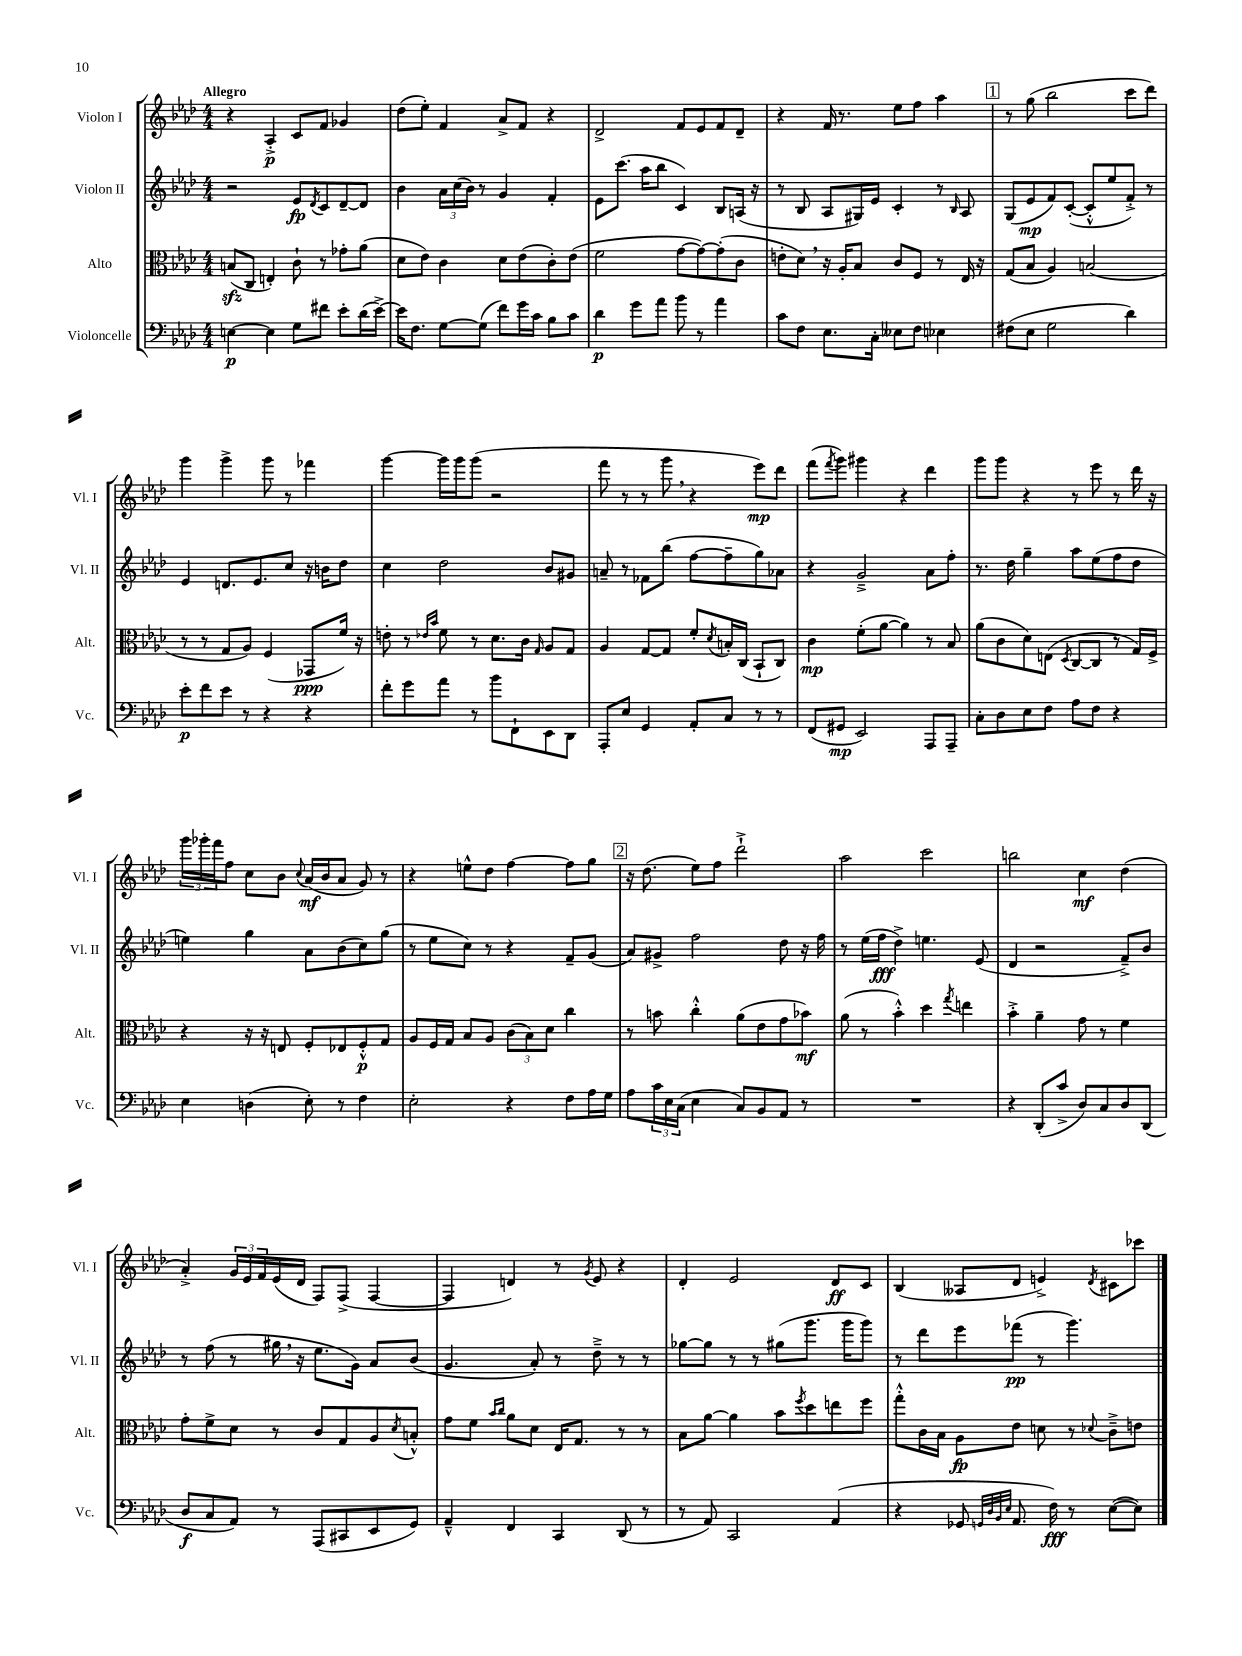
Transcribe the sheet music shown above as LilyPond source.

<<
\new StaffGroup <<
\new Staff = "s0" \with { instrumentName = "Violon I" shortInstrumentName = "Vl. I" } {
    \clef treble \key aes \major \numericTimeSignature \time 4/4 \tempo "Allegro"
    r4 aes4-.->\p c'8 f'8 ges'4 |
    des''8( ees''8-.) f'4 aes'8-> f'8 r4 |
    des'2-> f'8 ees'8 f'8 des'8-- |
    r4 f'16 r8. ees''8 f''8 aes''4 |
    \mark \markup { \box "1" } r8 g''8( bes''2 c'''8 des'''8) |
    g'''4 g'''4-> g'''8 r8 fes'''4 |
    g'''4~ g'''16 g'''16 g'''8( r2 |
    f'''8 r8 r8 g'''8 \breathe r4 ees'''8\mp) des'''8 |
    f'''8( \acciaccatura { f'''8 } g'''8) gis'''4 r4 des'''4 |
    g'''8 g'''8 r4 r8 ees'''8 r8 des'''16 r16 |
    \tuplet 3/2 { g'''16 ges'''16-. f'''16 } f''8 c''8 bes'8 \appoggiatura { c''8 } aes'16\mf( bes'16 aes'8 g'8) r8 |
    r4 e''8-^ des''8 f''4~ f''8 g''8 |
    \mark \markup { \box "2" } r16 des''8.( ees''8) f''8 des'''2-!-> |
    aes''2 c'''2 |
    b''2 c''4\mf des''4( |
    aes'4-.->) \tuplet 3/2 { g'16 ees'16 f'16 } ees'16( des'16 f8) f8->( f4~ |
    f4 d'4) r8 \acciaccatura { g'8 } ees'8 r4 |
    des'4-. ees'2 des'8\ff c'8 |
    bes4( aeses8 des'8 e'4->) \acciaccatura { des'8 } cis'8 ces'''8 \bar "|." |
}
\new Staff = "s1" \with { instrumentName = "Violon II" shortInstrumentName = "Vl. II" } {
    \clef treble \key aes \major \numericTimeSignature \time 4/4
    r2 ees'8\fp \acciaccatura { des'8 } c'8 des'8~-- des'8 |
    bes'4 \tuplet 3/2 { aes'16 c''16( bes'16) } r8 g'4 f'4-. |
    ees'8 c'''8.( aes''16 bes''8 c'4) bes8 a16( r16 |
    r8 bes8 aes8 gis16) ees'16 c'4-. r8 \grace { bes16 } aes8 |
    \mark \markup { \box "1" } g8( ees'8\mp f'8) c'8~-.( c'8-.-^ ees''8 f'8-.->) r8 |
    ees'4 d'8. ees'8. c''8 r16 b'16 des''8 |
    c''4 des''2 bes'8 gis'8 |
    a'8-- r8 fes'8 bes''8( f''8~ f''8-- g''8) aes'8 |
    r4 g'2---> aes'8 f''8-. |
    r8. des''16 g''4-- aes''8 ees''8( f''8 des''8 |
    e''4) g''4 aes'8 bes'8( c''8) g''8( |
    r8 ees''8 c''8) r8 r4 f'8-- g'8( |
    \mark \markup { \box "2" } aes'8) gis'8-> f''2 des''8 r16 f''16 |
    r8 ees''16( f''16\fff des''4->) e''4. ees'8( |
    des'4 r2 f'8--->) bes'8 |
    r8 f''8( r8 gis''16 \breathe r16 ees''8. g'16) aes'8 bes'8( |
    g'4. aes'8-.) r8 des''8---> r8 r8 |
    ges''8~ ges''8 r8 r8 gis''8( g'''8. g'''16 g'''8) |
    r8 des'''8 ees'''8 fes'''8\pp( r8 g'''4.) \bar "|." |
}
\new Staff = "s2" \with { instrumentName = "Alto" shortInstrumentName = "Alt." } {
    \clef alto \key aes \major \numericTimeSignature \time 4/4
    b8\sfz( c8 e4-.) c'8-! r8 ges'8-. aes'8( |
    des'8 ees'8) c'4 des'8 ees'8( c'8-.) ees'8( |
    f'2 g'8~ g'8~) g'8-.( c'8 |
    e'8-. des'8) \breathe r16 aes16-. bes8 c'8 f8 r8 ees16 r16 |
    \mark \markup { \box "1" } g8( bes8 aes4) b2( |
    r8 r8 g8 aes8) f4( ges,8\ppp f'16) r16 |
    e'8-. r8 \grace { ees'16 bes'16 } f'8 r8 des'8. c'16 \grace { g16 } aes8 g8 |
    aes4 g8~ g8 f'8-. \acciaccatura { des'8 } b16-. c16( bes,8-! c8) |
    c'4\mp f'8-.( aes'8~ aes'4) r8 bes8 |
    aes'8( c'8 des'8) e8( \acciaccatura { des8 } c8~ c8 r8 g16) f16-> |
    r4 r16 r16 e8 f8-. ees8 f8-.-^\p g8 |
    aes8 f16 g16 bes8 aes8 \tuplet 3/2 { c'8( bes8) des'8 } c''4 |
    \mark \markup { \box "2" } r8 b'8 c''4-.-^ aes'8( ees'8 g'8 bes'8\mf) |
    aes'8( r8 bes'4-.-^) des''4 \acciaccatura { g''8 } e''4 |
    bes'4-.-> aes'4-- g'8 r8 f'4 |
    g'8-. f'8-> des'8 r8 c'8 g8 aes8 \acciaccatura { des'8 } b8-.-^ |
    g'8 f'8 \grace { bes'16 c''16 } aes'8 des'8 ees16 g8. r8 r8 |
    bes8 aes'8~ aes'4 bes'8 \acciaccatura { f''8 } des''8 e''8 f''8 |
    g''8-.-^ c'16 bes16 aes8\fp ees'8 d'8 r8 \appoggiatura { des'8 } c'8---> e'8 \bar "|." |
}
\new Staff = "s3" \with { instrumentName = "Violoncelle" shortInstrumentName = "Vc." } {
    \clef bass \key aes \major \numericTimeSignature \time 4/4
    e4~\p e4 g8 fis'8 ees'8-. des'16( ees'16~->) |
    ees'16 f8. g8~ g8( f'8) g'16 c'16 bes8 c'8 |
    des'4\p g'8 aes'8 bes'8 r8 aes'4 |
    c'8 f8 ees8. c16-. eeses8 f8 ees4 |
    \mark \markup { \box "1" } fis8( ees8 g2 des'4) |
    ees'8-.\p f'8 ees'8 r8 r4 r4 |
    f'8-. g'8 aes'8 r8 bes'8 f,8-! ees,8 des,8 |
    aes,,8-. ees8 g,4 aes,8-. c8 r8 r8 |
    f,8( gis,8\mp ees,2) aes,,8 aes,,8-- |
    c8-. des8 ees8 f8 aes8 f8 r4 |
    ees4 d4( ees8-.) r8 f4 |
    ees2-. r4 f8 aes16 g16 |
    \mark \markup { \box "2" } aes8 \tuplet 3/2 { c'16 ees16 c16( } ees4 c8) bes,8 aes,8 r8 |
    R1 |
    r4 des,8-.( c'8-> des8) c8 des8 des,8( |
    des8\f c8 aes,8) r8 aes,,8( cis,8 ees,8 g,8) |
    aes,4---^ f,4 c,4 des,8( r8 |
    r8 aes,8) c,2 aes,4( |
    r4 ges,8 \grace { g,32 des32 bes,32 ees32 } aes,8. f16\fff) r8 ees8~( ees8) \bar "|." |
}
>>
>>
\layout { \context { \Score \remove "Bar_number_engraver" } }
